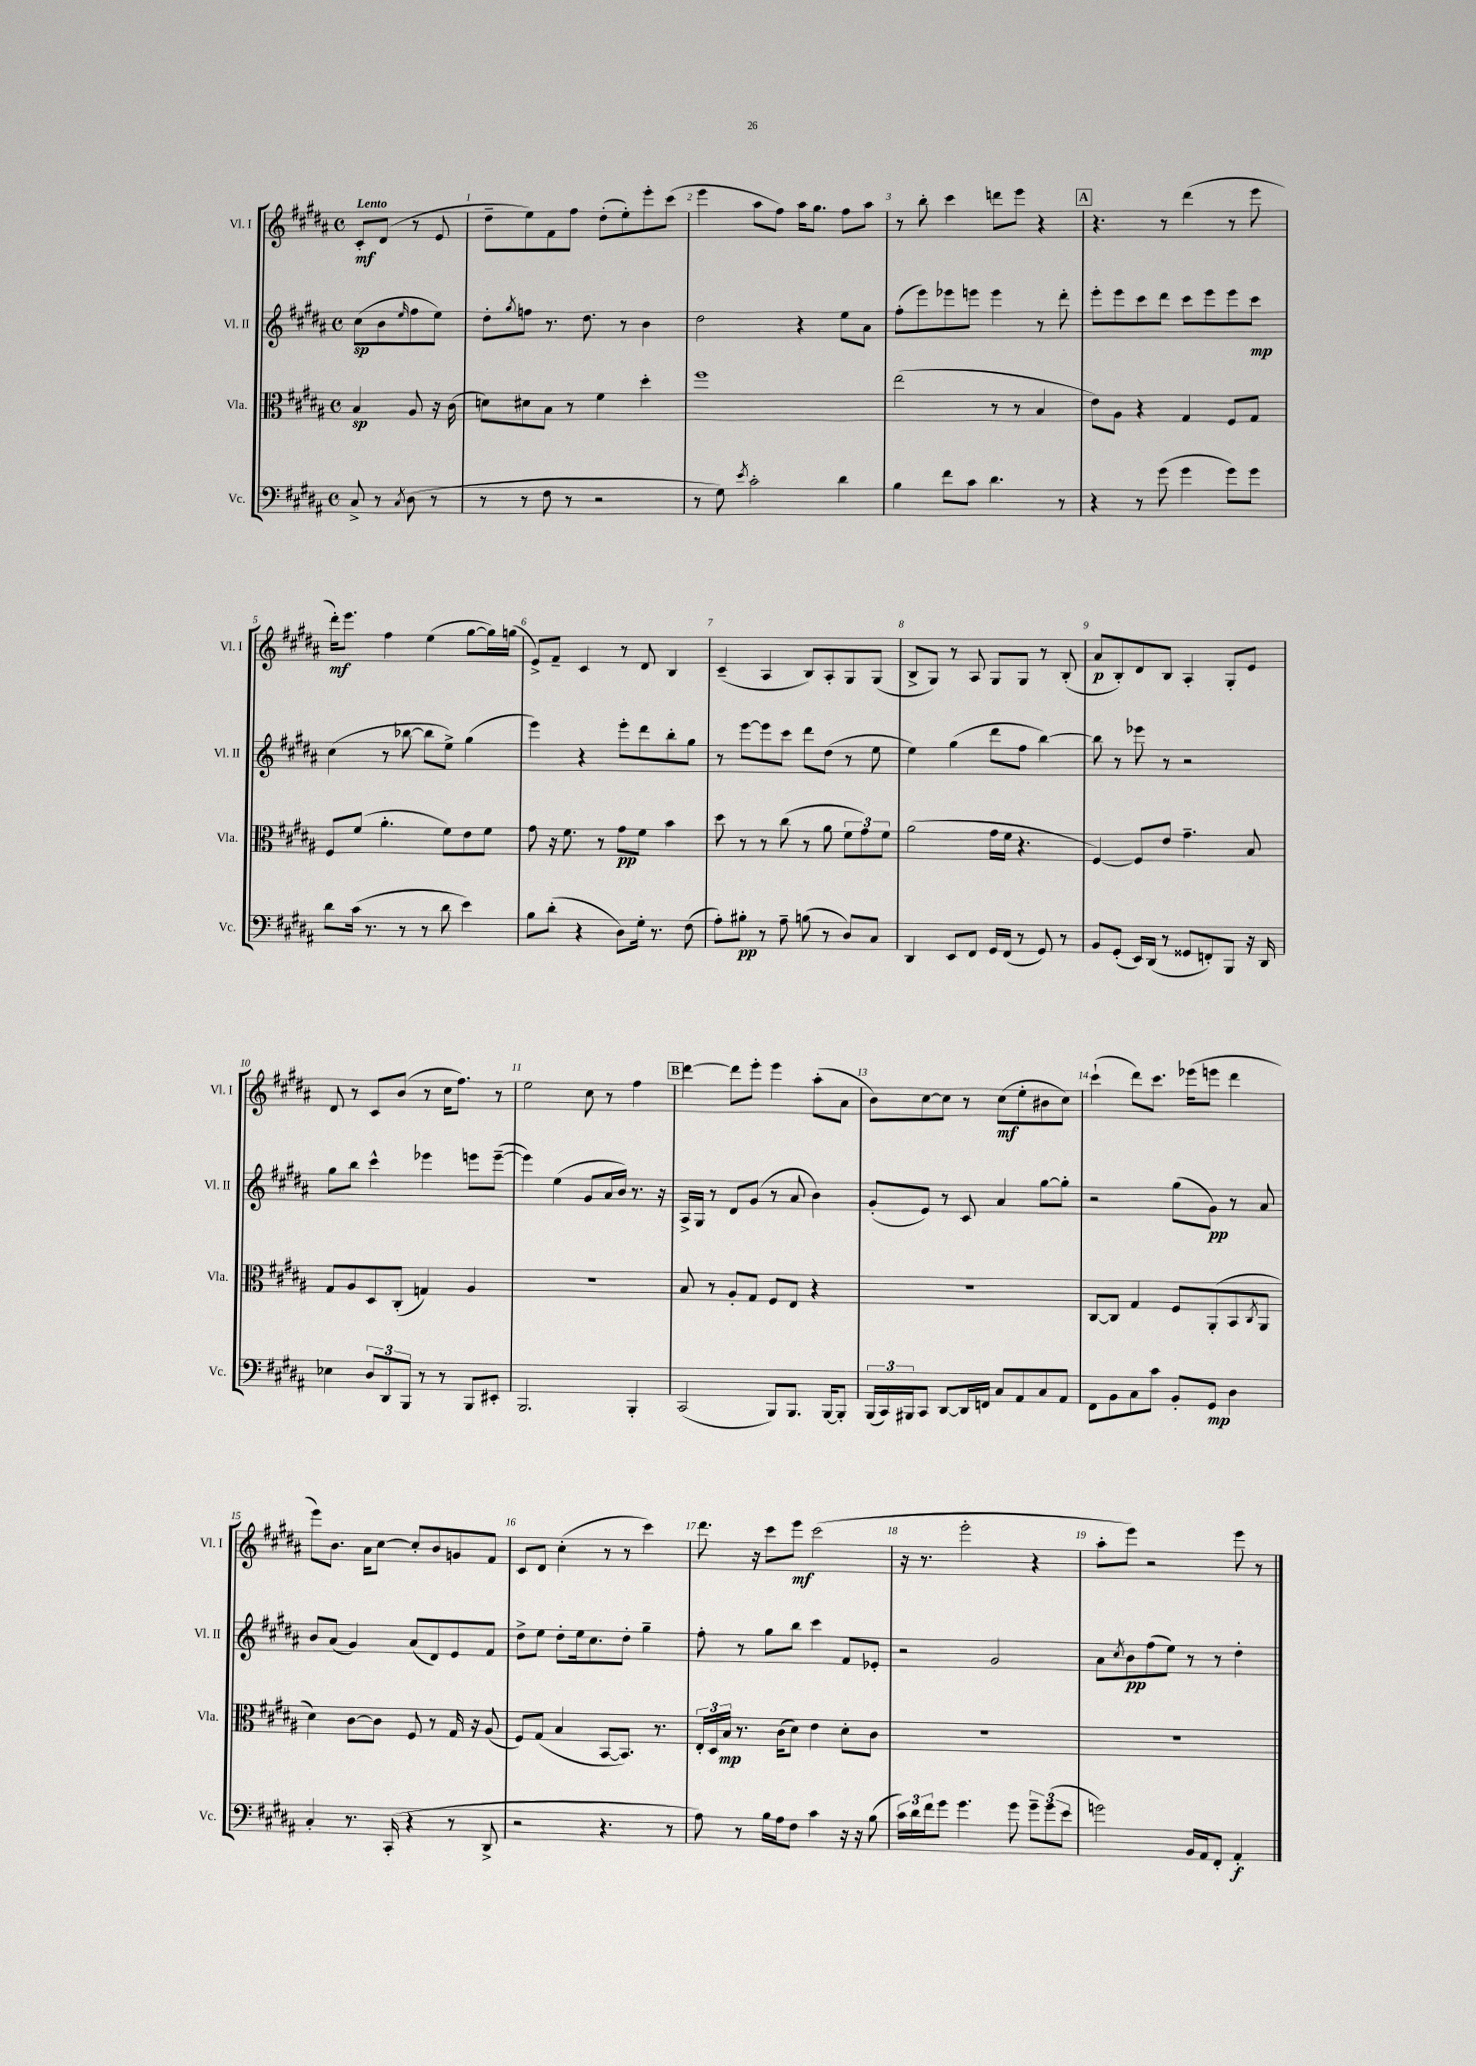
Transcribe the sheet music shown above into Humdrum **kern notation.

**kern	**dynam	**kern	**dynam	**kern	**dynam	**kern	**dynam
*part4	*part4	*part3	*part3	*part2	*part2	*part1	*part1
*staff4	*staff4	*staff3	*staff3	*staff2	*staff2	*staff1	*staff1
*I"Vc.	*	*I"Vla.	*	*I"Vl. II	*	*I"Vl. I	*
*I'Vc.	*	*I'Vla.	*	*I'Vl. II	*	*I'Vl. I	*
*clefF4	*	*clefC3	*	*clefG2	*	*clefG2	*
*k[f#c#g#d#a#]	*	*k[f#c#g#d#a#]	*	*k[f#c#g#d#a#]	*	*k[f#c#g#d#a#]	*
*M4/4	*	*M4/4	*	*M4/4	*	*M4/4	*
*met(c)	*	*met(c)	*	*met(c)	*	*met(c)	*
=	=	=	=	=	=	=	=
!	!	!	!	!	!	!LO:TX:a:B:t=Lento	!
8C#^/	.	4B/	sp	(8cc#\L	sp	8c#'/L	mf
8r	.	.	.	8b\	.	(8d#/J	.
8qC#/	.	.	.	16qqee/	.	.	.
(8D#\	.	8A#/	.	8ff#\	.	8r	.
8r	.	16r	.	8ee\J)	.	8e/	.
.	.	(16c#\	.	.	.	.	.
=1	=1	=1	=1	=1	=1	=1	=1
8r	.	8dn\L)	.	8dd#'\L	.	8dd#~\L	.
.	.	.	.	8qgg#/	.	.	.
8r	.	8d#X\	.	8ffn\J	.	8ee\)	.
8F#\	.	8B\J	.	8.r	.	8f#\	.
8r	.	8r	.	.	.	8ff#\J	.
.	.	.	.	8.dd#\	.	.	.
2r	.	4f#\	.	.	.	(8dd#'\L	.
.	.	.	.	8r	.	8ee'\)	.
.	.	4dd#'\	.	4b\	.	8eee'\	.
.	.	.	.	.	.	(8ccc#\J	.
=2	=2	=2	=2	=2	=2	=2	=2
8r	.	1ff#	.	2dd#\	.	4eee\	.
8G#\)	.	.	.	.	.	.	.
8qe/	.	.	.	.	.	.	.
2c#'\	.	.	.	.	.	8aa#\L	.
.	.	.	.	.	.	8ff#\J)	.
.	.	.	.	4r	.	16aa#\KL	.
.	.	.	.	.	.	8.gg#\J	.
4d#\	.	.	.	8ee\L	.	8ff#\L	.
.	.	.	.	8a#\J	.	8aa#\J	.
=3	=3	=3	=3	=3	=3	=3	=3
4B\	.	(2ee\	.	(8ff#'\L	.	8r	.
.	.	.	.	8eee\)	.	8bb'\	.
8f#\L	.	.	.	8eee-X\	.	4ccc#\	.
8c#\J	.	.	.	8eeen\J	.	.	.
4.d#\	.	8r	.	4eee\	.	8dddn\L	.
.	.	8r	.	.	.	8eee\J	.
.	.	4B/	.	8r	.	4r	.
8r	.	.	.	8ddd#'\	.	.	.
!!LO:REH:place=s1:t=A
=4	=4	=4	=4	=4	=4	=4	=4
4r	.	8e\L)	.	8eee'\L	.	4.r	.
.	.	8A#\J	.	8eee\	.	.	.
8r	.	4r	.	8ccc#\	.	.	.
(8g#\	.	.	.	8ddd#\J	.	8r	.
4g#\	.	4G#/	.	8ccc#\L	.	(4ddd#\	.
.	.	.	.	8eee\	.	.	.
8g#\L)	.	8F#/L	.	8eee\	.	8r	.
8g#\J	.	8G#/J	.	8ccc#\J	mp	8eee\	.
!!LO:LB:g=z
=5	=5	=5	=5	=5	=5	=5	=5
8d#\L	.	8F#/L	.	(4cc#\	.	16ddd#'\KL)	mf
.	.	.	.	.	.	8.eee\J	.
(16c#\Jk	.	(8f#/J	.	.	.	.	.
8.r	.	.	.	.	.	.	.
.	.	4.a#'\	.	8r	.	4ff#\	.
8r	.	.	.	[8bb-X\	.	.	.
8r	.	.	.	8bb-\L]	.	(4ee\	.
8d#\	.	8f#\L)	.	8ee^\J)	.	.	.
4e\)	.	8e\	.	(4gg#\	.	[8gg#\L	.
.	.	8f#\J	.	.	.	16gg#\L])	.
.	.	.	.	.	.	(16ggn\JJ	.
=6	=6	=6	=6	=6	=6	=6	=6
8B\L	.	8g#\	.	4eee\)	.	8e^/L)	.
(8d#'\J	.	16r	.	.	.	8f#~/J	.
.	.	8.f#\	.	.	.	.	.
4r	.	.	.	4r	.	4c#/	.
.	.	8r	.	.	.	.	.
8D#\L)	.	8g#\L	pp	8eee'\L	.	8r	.
16G#'\Jk	.	8f#\J	.	8ddd#\	.	8d#/	.
8.r	.	.	.	.	.	.	.
.	.	4b\	.	8bb'\	.	4B/	.
(8F#\	.	.	.	8gg#\J	.	.	.
=7	=7	=7	=7	=7	=7	=7	=7
8A#'\L)	.	8dd#\	.	8r	.	(4c#~/	.
8B#X'\J	pp	8r	.	[8eee\L	.	.	.
8r	.	8r	.	8eee\]	.	4A#/	.
8A#~\	.	(8cc#\	.	8ccc#\J	.	.	.
(8Bn\	.	8r	.	8ddd#\L	.	8B/L)	.
8r	.	8a#\	.	(8dd#\J	.	8A#'/	.
8D#/L)	.	12f#\L	.	8r	.	8G#/	.
.	.	12g#\)	.	.	.	.	.
8C#/J	.	.	.	8ee\	.	(8G#/J	.
.	.	12f#\J	.	.	.	.	.
=8	=8	=8	=8	=8	=8	=8	=8
4DD#/	.	(2a#\	.	4ee\)	.	8B^/L	.
.	.	.	.	.	.	8G#/J)	.
8EE/L	.	.	.	(4gg#\	.	8r	.
8FF#/J	.	.	.	.	.	8A#/	.
16GG#/LL	.	16g#\LL	.	8ddd#\L	.	8G#/L	.
(16FF#/JJ	.	16f#\JJ	.	.	.	.	.
8r	.	4.r	.	8ff#\J	.	8G#/J	.
8GG#/)	.	.	.	[4bb\)	.	8r	.
8r	.	.	.	.	.	(8B'/	.
=9	=9	=9	=9	=9	=9	=9	=9
8BB/L	.	[4F#/)	.	8bb\]	.	8a#/L	p
(8GG#'/J	.	.	.	8r	.	8B'/)	.
16EE/LL)	.	8F#/L]	.	8eee-X\	.	8d#/	.
(16DD#/JJ	.	.	.	.	.	.	.
8r	.	8e/J	.	8r	.	8B/J	.
8GG##X/L	.	4.g#~\	.	2r	.	4A#'/	.
8FFn'/)	.	.	.	.	.	.	.
8BBB/J	.	.	.	.	.	8G#'/L	.
16r	.	8B/	.	.	.	8e/J	.
16DD#/	.	.	.	.	.	.	.
!!LO:LB:g=z
=10	=10	=10	=10	=10	=10	=10	=10
4E-X\	.	8G#/L	.	8gg#\L	.	8d#/	.
.	.	8A#/	.	8bb\J	.	8r	.
12D#/L	.	8D#/	.	4ccc#^^\	.	8c#/L	.
12DD#/	.	.	.	.	.	.	.
.	.	(8C#'/J	.	.	.	(8b/J	.
12BBB/J	.	.	.	.	.	.	.
8r	.	4Gn/)	.	4eee-X\	.	8r	.
8r	.	.	.	.	.	16cc#\KL	.
.	.	.	.	.	.	8.ff#\J)	.
8BBB/L	.	4A#/	.	8eeen\L	.	.	.
8EE#X'/J	.	.	.	([8eee~\J	.	8r	.
=11	=11	=11	=11	=11	=11	=11	=11
2.BBB/	.	1r	.	4eee\])	.	2ee\	.
.	.	.	.	(4ee\	.	.	.
.	.	.	.	8g#/L	.	8cc#\	.
.	.	.	.	16a#/L	.	8r	.
.	.	.	.	16b/JJ)	.	.	.
4BBB'/	.	.	.	8.r	.	4ff#\	.
.	.	.	.	16r	.	.	.
!!LO:REH:place=s1:t=B
=12	=12	=12	=12	=12	=12	=12	=12
(2CC#/	.	8B/	.	16A#^/LL	.	[4ddd#\	.
.	.	.	.	16G#/JJ	.	.	.
.	.	8r	.	8r	.	.	.
.	.	8A#'/L	.	8d#/L	.	8ddd#\L]	.
.	.	8G#/J	.	(8g#/J	.	8eee'\J	.
8BBB/L)	.	8F#/L	.	8r	.	4eee\	.
8.BBB/J	.	8E/J	.	8a#/	.	.	.
.	.	4r	.	4b\)	.	(8aa#'\L	.
[16BBB/KL	.	.	.	.	.	.	.
8BBB'/J]	.	.	.	.	.	8a#\J	.
=13	=13	=13	=13	=13	=13	=13	=13
(24BBB/LL	.	1r	.	(8g#'/L	.	8b\L)	.
24CC#/)	.	.	.	.	.	.	.
24BBB#X/J	.	.	.	.	.	.	.
8CC#/J	.	.	.	8e/J)	.	[8cc#\	.
[8DD#/L	.	.	.	8r	.	8cc#\J]	.
16DD#/L]	.	.	.	8c#/	.	8r	.
16FFn/JJ	.	.	.	.	.	.	.
8C#/L	.	.	.	4a#/	.	(8cc#\L	mf
8AA#/	.	.	.	.	.	8ee'\	.
8C#/	.	.	.	[8gg#\L	.	8b#X\	.
8AA#/J	.	.	.	8gg#'\J]	.	8cc#\J)	.
=14	=14	=14	=14	=14	=14	=14	=14
8FF#\L	.	[8C#/L	.	2r	.	(4ccc#`\	.
8BB\	.	8C#/J]	.	.	.	.	.
8C#\	.	4G#/	.	.	.	8ddd#\L)	.
8c#\J	.	.	.	.	.	8.ccc#\J	.
8BB'/L	.	8F#/L	.	(8gg#\L	.	.	.
.	.	.	.	.	.	(16eee-X\KL	.
8GG#/J	mp	(8AA#'/	.	8g#\J)	pp	8eeen\J	.
4D#\	.	8BB/	.	8r	.	4ddd#\	.
.	.	8qC#/	.	.	.	.	.
.	.	8AA#/J	.	8a#/	.	.	.
!!LO:LB:g=z
=15	=15	=15	=15	=15	=15	=15	=15
4C#'/	.	4d#\)	.	8b/L	.	8eee\L)	.
.	.	.	.	(8a#/J	.	8.b\J	.
8.r	.	[8c#\L	.	4g#/)	.	.	.
.	.	.	.	.	.	16a#\KL	.
.	.	8c#\J]	.	.	.	[8cc#\J	.
(16CC#'/	.	.	.	.	.	.	.
4r	.	8F#/	.	(8a#/L	.	8cc#'/L]	.
.	.	8r	.	8d#/)	.	8b/	.
8r	.	16G#/	.	8e/	.	8gn/	.
.	.	16r	.	.	.	.	.
8DD#^/	.	(8A#/	.	8f#/J	.	8f#/J	.
=16	=16	=16	=16	=16	=16	=16	=16
2r	.	8F#/L)	.	8dd#^\L	.	8c#/L	.
.	.	(8G#/J	.	8ee\J	.	8d#/J	.
.	.	4B/	.	8dd#'\L	.	(4cc#'\	.
.	.	.	.	16ee\k	.	.	.
.	.	.	.	8.cc#\	.	.	.
4.r	.	[8BB/L	.	.	.	8r	.
.	.	8.BB/J])	.	8dd#'\J	.	8r	.
.	.	.	.	4gg#~\	.	4ccc#\)	.
.	.	8.r	.	.	.	.	.
8r	.	.	.	.	.	.	.
=17	=17	=17	=17	=17	=17	=17	=17
8A#\)	.	24E'/LL	.	8ff#'\	.	8.ddd#\	.
.	.	24D#/	.	.	.	.	.
.	.	24B/JJ	mp	.	.	.	.
8r	.	8.r	.	8r	.	.	.
.	.	.	.	.	.	16r	.
16B\LL	.	.	.	8gg#\L	.	8ccc#\L	.
16A#\J	.	(16c#\KL	.	.	.	.	.
8F#\J	.	8d#\J)	.	8bb\J	.	8eee\J	mf
4c#\	.	4e\	.	4ccc#\	.	(2ccc#\	.
16r	.	8d#'\L	.	8f#/L	.	.	.
16r	.	.	.	.	.	.	.
(8B\	.	8c#\J	.	8e-X'/J	.	.	.
=18	=18	=18	=18	=18	=18	=18	=18
24c#\LL)	.	1r	.	2r	.	16r	.
24d#\	.	.	.	.	.	.	.
.	.	.	.	.	.	8.r	.
24f#\J	.	.	.	.	.	.	.
8g#\J	.	.	.	.	.	.	.
4.g#\	.	.	.	.	.	2eee'\	.
.	.	.	.	2g#/	.	.	.
8g#\	.	.	.	.	.	.	.
12g#~\L	.	.	.	.	.	4r	.
(12g#\	.	.	.	.	.	.	.
12e\J	.	.	.	.	.	.	.
=19	=19	=19	=19	=19	=19	=19	=19
2gn\)	.	1r	.	8a#\L	.	8aa#'\L	.
.	.	.	.	8qcc#/	.	.	.
.	.	.	.	8b\	pp	8eee\J)	.
.	.	.	.	(8ff#\	.	2r	.
.	.	.	.	8ee\J)	.	.	.
16BB/LL	.	.	.	8r	.	.	.
16AA#/J	.	.	.	.	.	.	.
8FF#'/J	.	.	.	8r	.	.	.
4AA#'/	f	.	.	4dd#'\	.	8eee\	.
.	.	.	.	.	.	8r	.
==	==	==	==	==	==	==	==
*-	*-	*-	*-	*-	*-	*-	*-
